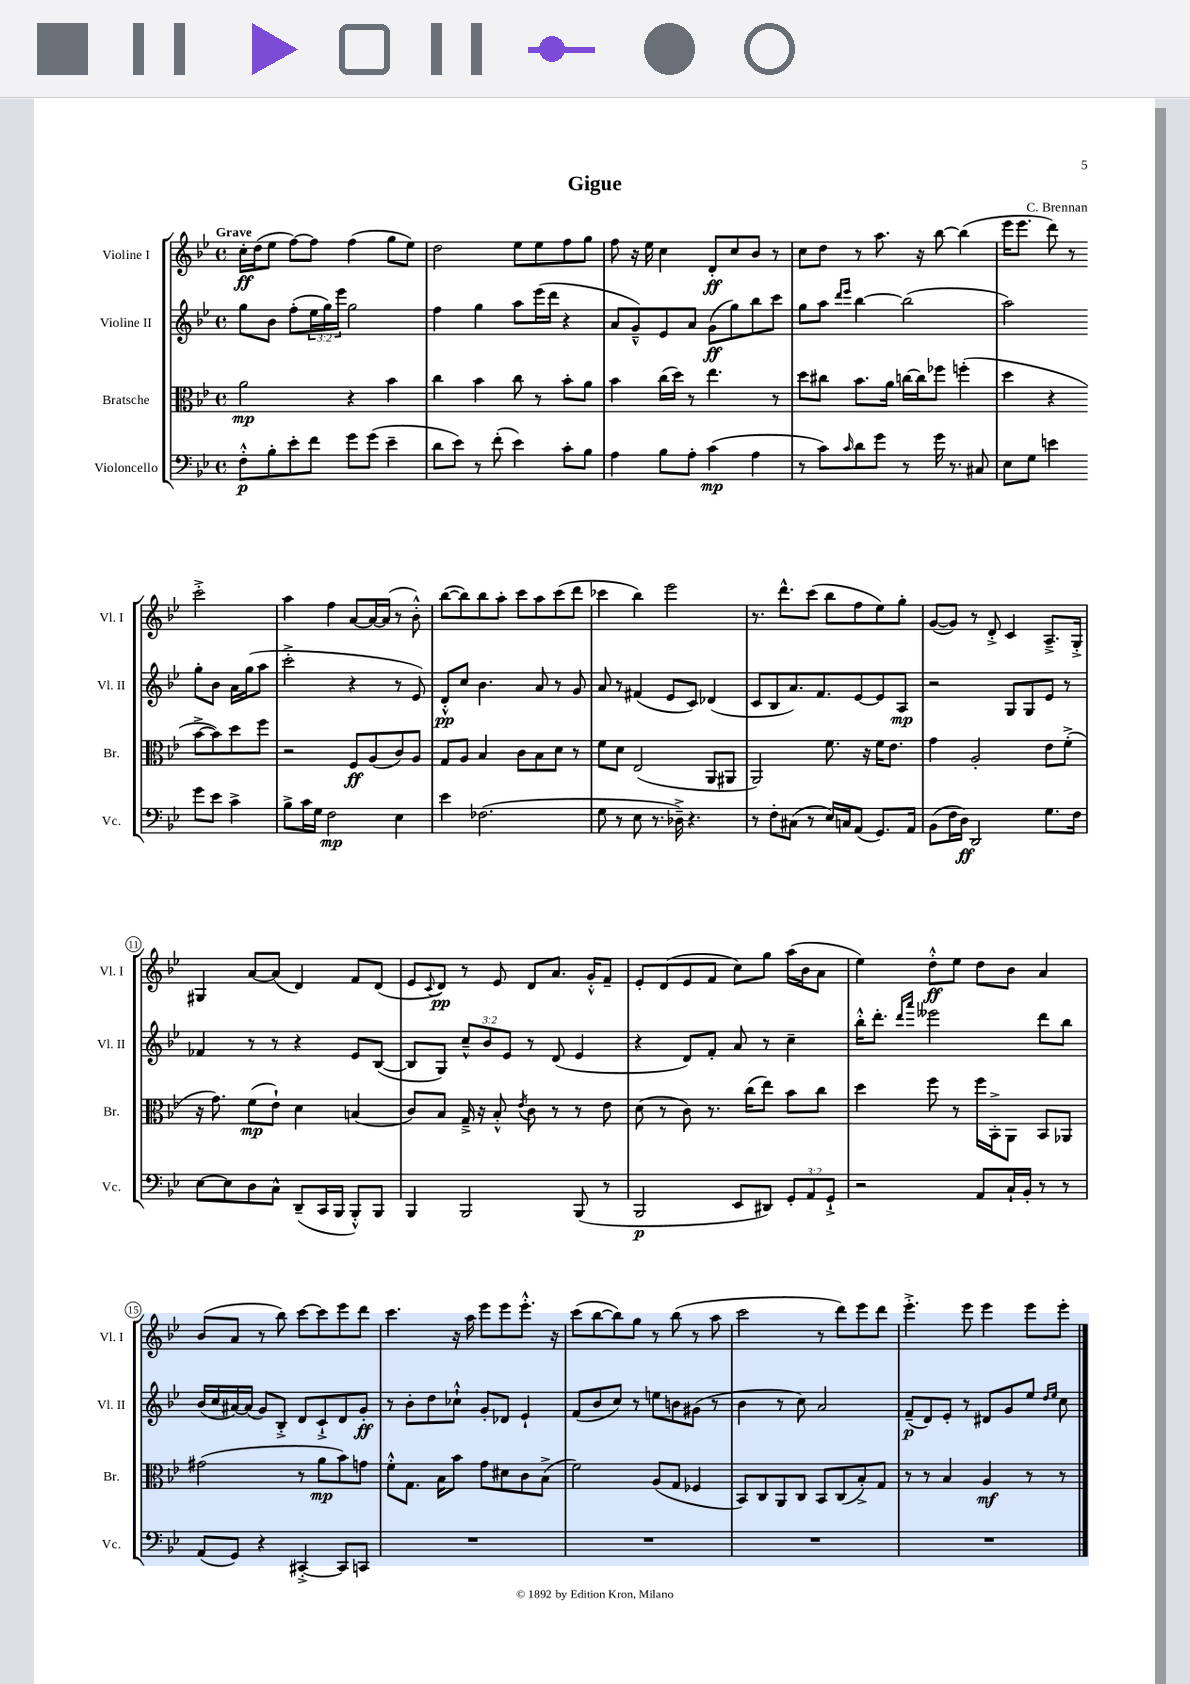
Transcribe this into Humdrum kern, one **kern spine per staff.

**kern	**kern	**kern	**kern
*staff4	*staff3	*staff2	*staff1
*clefF4	*clefC3	*clefG2	*clefG2
*k[b-e-]	*k[b-e-]	*k[b-e-]	*k[b-e-]
*M4/4	*M4/4	*M4/4	*M4/4
*met(c)	*met(c)	*met(c)	*met(c)
8F'^^	2a	8gg	16cc'
.	.	.	(16dd
8B-'	.	8b-	8ee-
8e-'	.	(8ff'	[8ff)
8f	.	24ee-	8ff]
.	.	24gg)	.
.	.	24eee-	.
8g	4r	2gg	(4ff
(8g	.	.	.
4e-~	4b-	.	8gg
.	.	.	8ee-)
=	=	=	=
8d	4cc	4ff	2dd
8e-)	.	.	.
8r	4b-	4gg	.
(8f'	.	.	.
4e-)	8cc	8aa	8ee-
.	8r	(16eee-	8ee-
.	.	16ddd	.
8c'	8b-'	4r	8ff
8B-	8a	.	8gg
=	=	=	=
4A	4b-	8a	8ff
.	.	8g~^^)	16r
.	.	.	16ee-
8B-	(16cc	8e-	4cc
.	16dd)	.	.
8A'	8r	8a	.
(4c	4.ee-	(8g	8d'
.	.	8gg)	8cc
4A	.	8bb-	8b-
.	8r	8ccc	8r
=	=	=	=
8r	8dd	8gg	8cc
8c)	8cc#	8aa	8dd
.	.	16qqddd	.
16qqc	.	16qqeee-	.
8d	8.b-	[4bb-	8r
8g	.	.	8.aa
.	16a	.	.
8r	[16cc	(2bb-]	.
.	16cc]	.	16r
16g	8ff-	.	[8bb-
8.r	.	.	.
.	(4ff'	.	(4bb-]
8C#	.	.	.
=	=	=	=
8E-	4dd	2aa)	16eee-
.	.	.	8.eee-
8G	.	.	.
4e	4r	.	8ddd)
.	.	.	8r
8g	[8b-^	8gg'	2ccc'^
8e	8b-])	8b-	.
4c^	8dd	16a	.
.	.	(16gg	.
.	8ff	8aa	.
=	=	=	=
8B-^	2r	2ccc'^	4aa
16c	.	.	.
16G	.	.	.
2F	.	.	4ff
.	8F	4r	[8a
.	(8A	.	16a_
.	.	.	(16a]
4E-	8c)	8r	8r
.	8A	8e-)	8b-'^^)
=	=	=	=
4e-	8G	8d'^^	([8bb-
.	8A	8cc	8bb-])
(2.F-	4B-	4.b-	8bb-
.	.	.	8aa'
.	8c	.	8ccc
.	8B-	8a	8aa
.	8d	8r	(8ccc
.	8r	8g	8ddd
=	=	=	=
8G	8f	8a	4ccc-
8r	8d	8r	.
8E-	(2E-	(4f#	4bb-)
8.r	.	.	.
.	.	8e-	2eee-
16D-~^)	.	.	.
4.r	.	8c)	.
.	8AA	(4d-	.
.	8AA#	.	.
=	=	=	=
8r	2AA)	8c	8.r
8F'	.	8B-	.
.	.	.	8.ddd^^
(8C#	.	8.a)	.
8r	.	.	(8ccc
.	.	8.f	.
16E-)	8.f	.	8bb-
16C	.	.	.
(8AA	.	[8e-	8ff
.	16r	.	.
8.GG)	16f	8e-]	8ee-)
.	8.e-	.	.
.	.	8A	8gg'
16AA	.	.	.
=	=	=	=
(8BB-	4g	2r	([8g
16F	.	.	8g])
16D)	.	.	.
2DD	2A'	.	8r
.	.	.	8d'^
.	.	8G	4c
.	.	8G	.
8.G	8e-	8e-	8.A~^
.	(8f'^	8r	.
16F	.	.	16G'^
=	=	=	=
[8E-	16r	4f-	4G#
.	8.g)	.	.
8E-]	.	.	.
8D	(8f	8r	[8a
8C^^	8e-`)	8r	(8a]
(8DD~	4d	4r	4d)
16CC	.	.	.
16BBB-	.	.	.
8BBB-'^^)	(4B	8e-	8f
8BBB-	.	([8B-	(8d
=	=	=	=
4BBB-	8c)	8B-]	8e-
.	.	.	8qqc
.	8B-	8G)	8d)
2BBB-	16G~^	12cc~^^	8r
.	16r	.	.
.	.	12b-	.
.	8B-'^^	.	8e-
.	.	12e-	.
.	8qe-	.	.
.	8c	8r	8d
.	8r	(8d	8.a
(8BBB-	8r	4e-	.
.	.	.	16g'^^
8r	8e-	.	8f~
=	=	=	=
2BBB-	(8d	4r	8e-'
.	8r	.	(8d
.	8c)	8d)	8e-
.	8.r	8f'	8f
8EE-	.	8a	8cc)
.	(16cc	.	.
8DD#)	8ee-)	8r	8gg
12GG'	8b-	4cc~	(16aa
.	.	.	16b-
12AA	.	.	.
.	8cc	.	8a
12GG`^	.	.	.
=	=	=	=
2r	4dd	16bb-'^^	4ee-)
.	.	8.ddd'	.
.	.	16qqddd	.
.	.	16qqaaa	.
.	8ff	2eee--	8dd'^^
.	8r	.	8ee-
8AA	16ff	.	8dd
.	16BB-'^	.	.
16C`	8AA	.	8b-
16BB-'	.	.	.
8r	8BB-	8ddd	4a
8r	8AA-	8bb-	.
=	=	=	=
(8AA	(2g#	(16b-	(8b-
.	.	16cc	.
8GG)	.	[16a#)	8a
.	.	(16a#]	.
4r	.	8g)	8r
.	.	8B-'^	8bb-)
[4CC#'^	8r	8d	[8ccc
.	8a	8c`^	8ccc]
8CC#]	8b-)	8d	8eee-
8CC	8g	8g'	8ddd
=	=	=	=
1r	8f'^^	8r	4.ccc
.	8.G	8b-'	.
.	.	8dd	.
.	16B-	.	.
.	8b-	8cc-`^^	16r
.	.	.	16aa
.	8g	8g'	8eee-
.	8d#	8d-	8eee-
.	8c	4e-`	8.eee-'^^
.	(8B-^	.	.
.	.	.	16r
=	=	=	=
1r	2f)	(8f	(8ccc
.	.	8b-	[8bb-
.	.	8cc)	8bb-])
.	.	8r	8gg
.	(8A	8ee	8r
.	8G	8b	(8bb-
.	4F-	(8g#	8r
.	.	8r	8aa
=	=	=	=
1r	8BB-)	4b-	2ccc
.	8C	.	.
.	8AA	8r	.
.	8C	8cc)	.
.	8BB-	2a	8r
.	(8C	.	8ddd)
.	8B-'^)	.	8eee-
.	8G	.	8ddd
=	=	=	=
1r	8r	(8f~	4.eee-'^
.	8r	8d)	.
.	4B-	8e-'	.
.	.	8r	8eee-
.	4A	8d#	4eee-
.	.	8g	.
.	8r	8ee-	8eee-
.	.	16qqdd	.
.	.	16qqee-	.
.	8r	8cc	8eee-'
==	==	==	==
*-	*-	*-	*-
